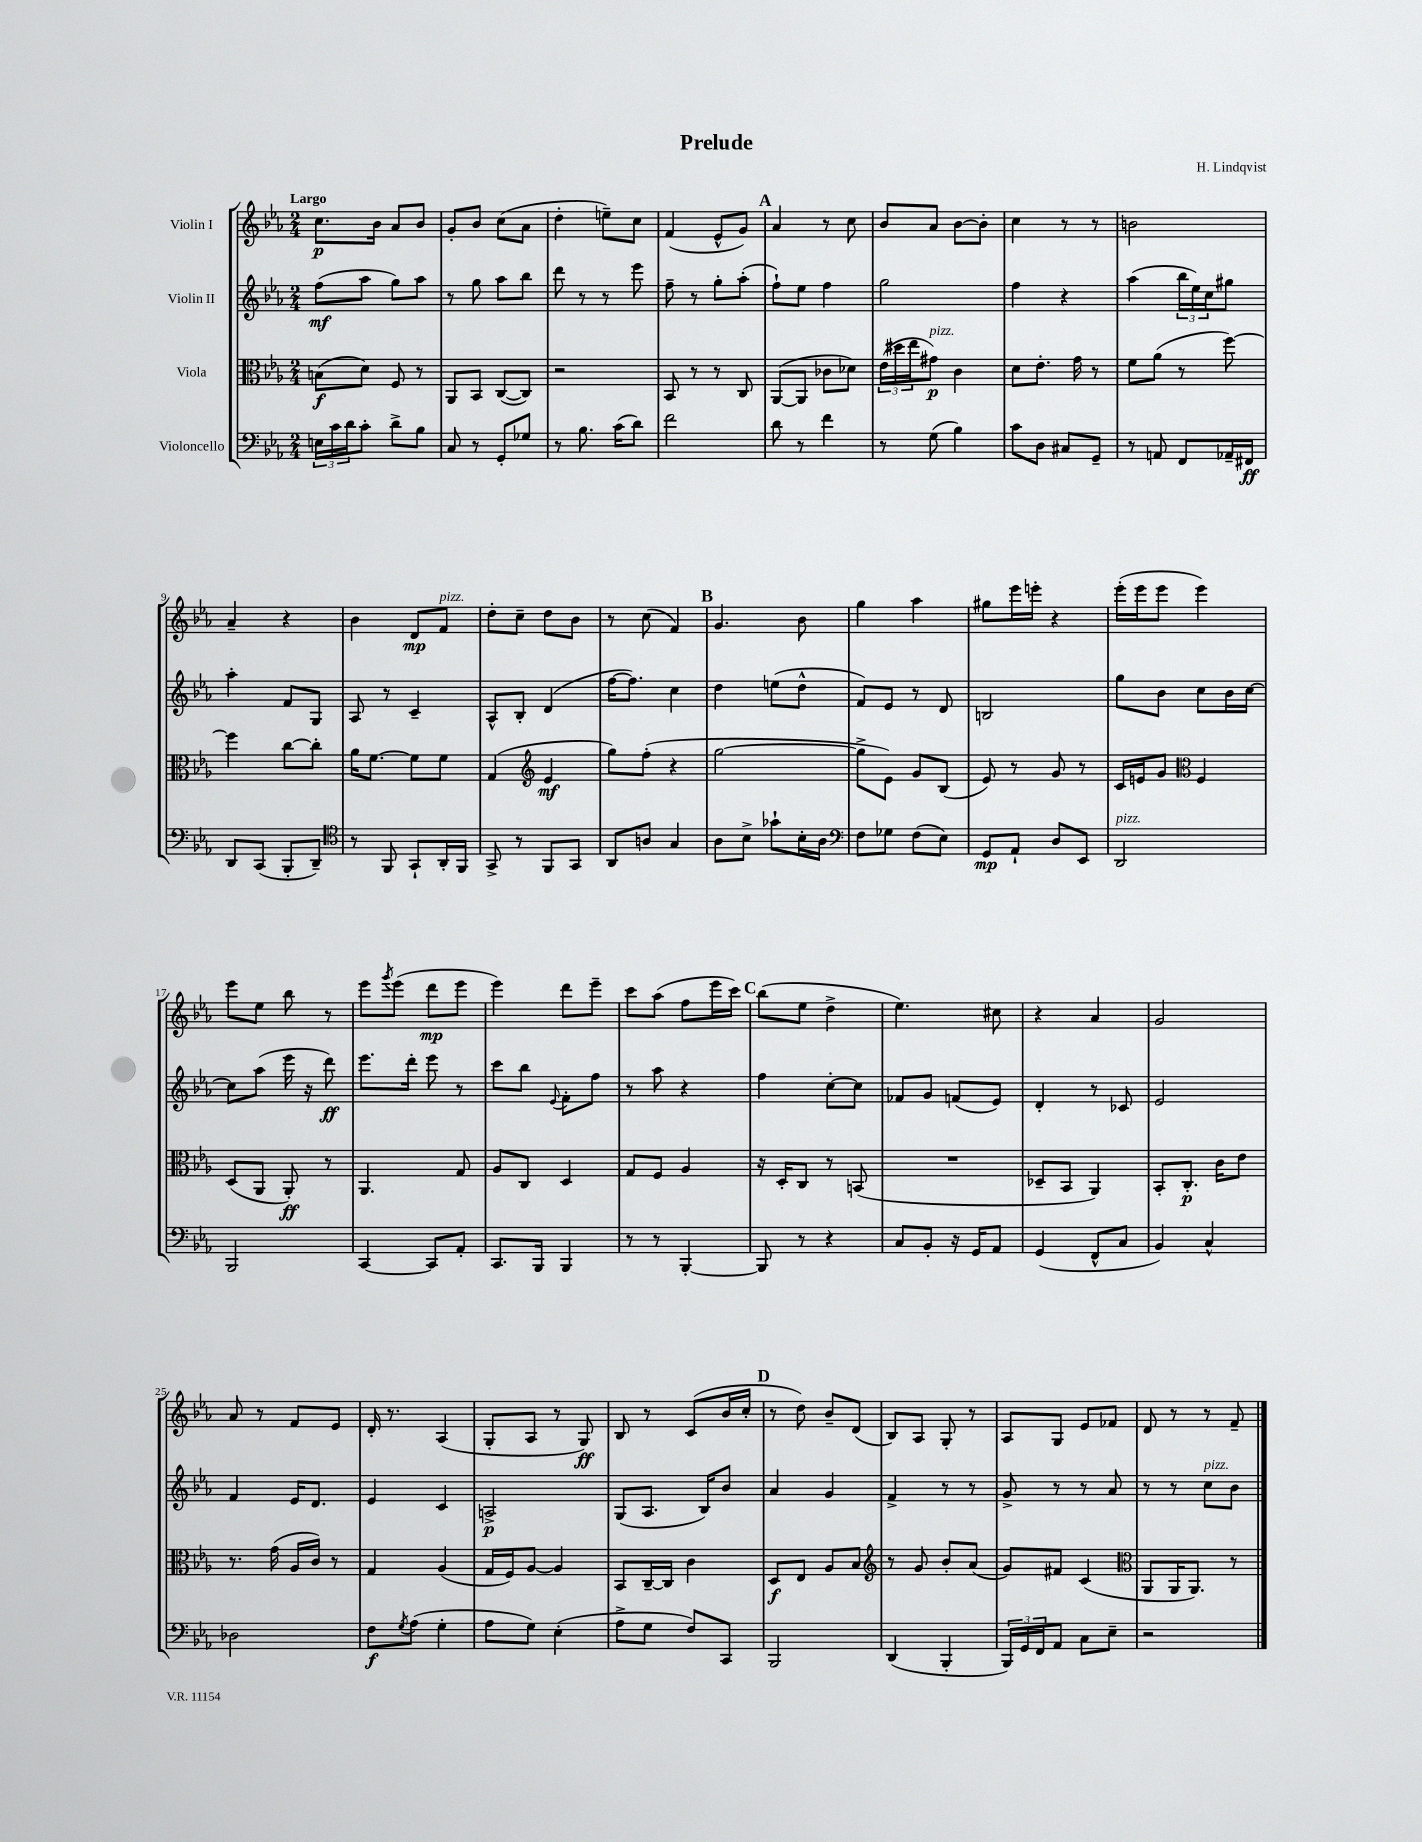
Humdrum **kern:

**kern	**kern	**kern	**kern
*staff4	*staff3	*staff2	*staff1
*clefF4	*clefC3	*clefG2	*clefG2
*k[b-e-a-]	*k[b-e-a-]	*k[b-e-a-]	*k[b-e-a-]
*M2/4	*M2/4	*M2/4	*M2/4
24E	(8B	(8ff	8.cc
24c	.	.	.
24d	.	.	.
8c'	8d)	8aa-	.
.	.	.	16b-
8d^	8F	8gg)	8a-
8B-	8r	8aa-	8b-
=	=	=	=
8C	8AA-	8r	8g'
8r	8BB-	8gg	8b-
8GG'	([8C	8aa-	(8cc
8G-	8C])	8bb-	8a-
=	=	=	=
8r	2r	8ddd	4dd'
8.B-	.	8r	.
.	.	8r	8ee~)
(16c	.	.	.
8d)	.	8eee-	8cc
=	=	=	=
2f	8BB-	8ff~	(4f
.	8r	8r	.
.	8r	8gg'	8e-^^
.	8C	(8aa-'	8g)
=	=	=	=
8d	([8AA-	8ff`)	4a-
8r	8AA-]	8ee-	.
4f	8c-	4ff	8r
.	8d-)	.	8cc
=	=	=	=
8r	(24e-	2gg	8b-
.	24dd#	.	.
.	24ee-	.	.
(8G	8g#)	.	8a-
4B-)	4c	.	[8b-
.	.	.	8b-']
=	=	=	=
8c	8d	4ff	4cc
8D	8.e-'	.	.
8C#	.	4r	8r
.	16g	.	.
8GG~	8r	.	8r
=	=	=	=
8r	8f	(4aa-	2b
8AA	(8a-	.	.
8FF	8r	24bb-	.
.	.	24ee-)	.
.	.	24cc	.
16AA-~	[8ff)	8gg#	.
16FF#	.	.	.
=	=	=	=
8DD	4ff]	4aa-'	4a-~
(8CC	.	.	.
8BBB-'	[8cc	8f	4r
8DD~)	8cc']	8G	.
=	=	=	=
*clefC4	*	*	*
8r	16a-	8A-	4b-
.	[8.f	.	.
8FF	.	8r	.
8GG`	8f]	4c~	8d
16AA-'	8f	.	8f
16FF	.	.	.
=	=	=	=
8GG^	(4G	8A-^^	8dd'
8r	.	8B-'	8cc~
*	*clefG2	*	*
8FF	4e-	(4d	8dd
8GG	.	.	8b-
=	=	=	=
8AA-	8gg)	[16ff	8r
.	.	8.ff])	.
8A	(8ff'	.	(8cc
4G	4r	4cc	4f)
=	=	=	=
8A-	[2gg	4dd	4.g
8B-^	.	.	.
8g-`	.	(8ee	.
16B-'	.	8dd^^	8b-
16A-	.	.	.
=	=	=	=
*clefF4	*	*	*
8F	8gg^]	8f)	4gg
8G-	8e-)	8e-	.
(8F	8g	8r	4aa-
8E-)	(8B-	8d	.
=	=	=	=
8GG	8e-)	2B	8gg#
8AA-`	8r	.	16eee-
.	.	.	16eee'
8D	8g	.	4r
8EE-	8r	.	.
=	=	=	=
2DD	16c	8gg	(16eee-'
.	16e	.	16eee-
.	8g	8b-	8eee-
*	*clefC3	*	*
.	4F	8cc	4eee-)
.	.	16b-	.
.	.	[16cc	.
=	=	=	=
2BBB-	(8D	8cc]	8eee-
.	8AA-	(8aa-	8ee-
.	8AA-')	16eee-	8bb-
.	.	16r	.
.	8r	8ddd)	8r
=	=	=	=
[4CC	4.AA-	8.eee-	8eee-
.	.	.	8qggg
.	.	.	(8eee-
.	.	16ddd'	.
8CC]	.	8eee-	8ddd
8AA-'	8G	8r	8eee-
=	=	=	=
8.CC	8A-	8ccc	4eee-)
.	8C	8bb-	.
16BBB-	.	.	.
.	.	8qqe-	.
4BBB-	4D	8f'	8ddd
.	.	8ff	8eee-~
=	=	=	=
8r	8G	8r	8ccc
8r	8F	8aa-	(8aa-
[4BBB-'	4A-	4r	8ff
.	.	.	16eee-
.	.	.	16ccc)
=	=	=	=
8BBB-]	16r	4ff	(8bb-
.	16D'	.	.
8r	8C	.	8ee-
4r	8r	[8cc'	4dd^
.	(8BB	8cc]	.
=	=	=	=
8C	2r	8f-	4.ee-)
8BB-'	.	8g	.
16r	.	(8f	.
16GG	.	.	.
8AA-	.	8e-)	8cc#
=	=	=	=
(4GG	8D-~	4d'	4r
.	8BB-	.	.
8FF^^	4AA-)	8r	4a-
8C	.	8c-	.
=	=	=	=
4BB-)	8BB-'	2e-	2g
.	8.C'	.	.
4C^^	.	.	.
.	16c	.	.
.	8e-	.	.
=	=	=	=
2D-	8.r	4f	8a-
.	.	.	8r
.	(16g	.	.
.	16A-	16e-	8f
.	16c)	8.d	.
.	8r	.	8e-
=	=	=	=
8F	4G	4e-	16d'
.	.	.	8.r
8qG	.	.	.
(8A-	.	.	.
4G'	(4A-	4c	(4A-
=	=	=	=
8A-	16G	2A^	8G'
.	16F)	.	.
8G)	[8A-	.	8A-
(4E-'	4A-]	.	8r
.	.	.	8G)
=	=	=	=
8A-^	8BB-	(8G	8B-
8G	[16C~	8.A-	8r
.	16C]	.	.
8F)	4c	.	(8c
.	.	16B-)	.
8CC	.	8b-	16b-
.	.	.	16cc'
=	=	=	=
2BBB-	8D	4a-	8r
.	8E-	.	8dd)
.	8A-	4g	8b-~
.	8B-	.	(8d
=	=	=	=
*	*clefG2	*	*
(4DD	8r	4f^	8B-)
.	8g	.	8A-
4BBB-'	8b-'	8r	8G'
.	(8a-	8r	8r
=	=	=	=
24BBB-)	8g)	8g^	8A-
24GG	.	.	.
24FF	.	.	.
8AA-	8f#	8r	8G
8C	(4c	8r	8e-
8E-~	.	8a-	8f-
=	=	=	=
*	*clefC3	*	*
2r	8AA-	8r	8d
.	16AA-	8r	8r
.	8.AA-)	.	.
.	.	8cc	8r
.	8r	8b-	8f~
==	==	==	==
*-	*-	*-	*-
